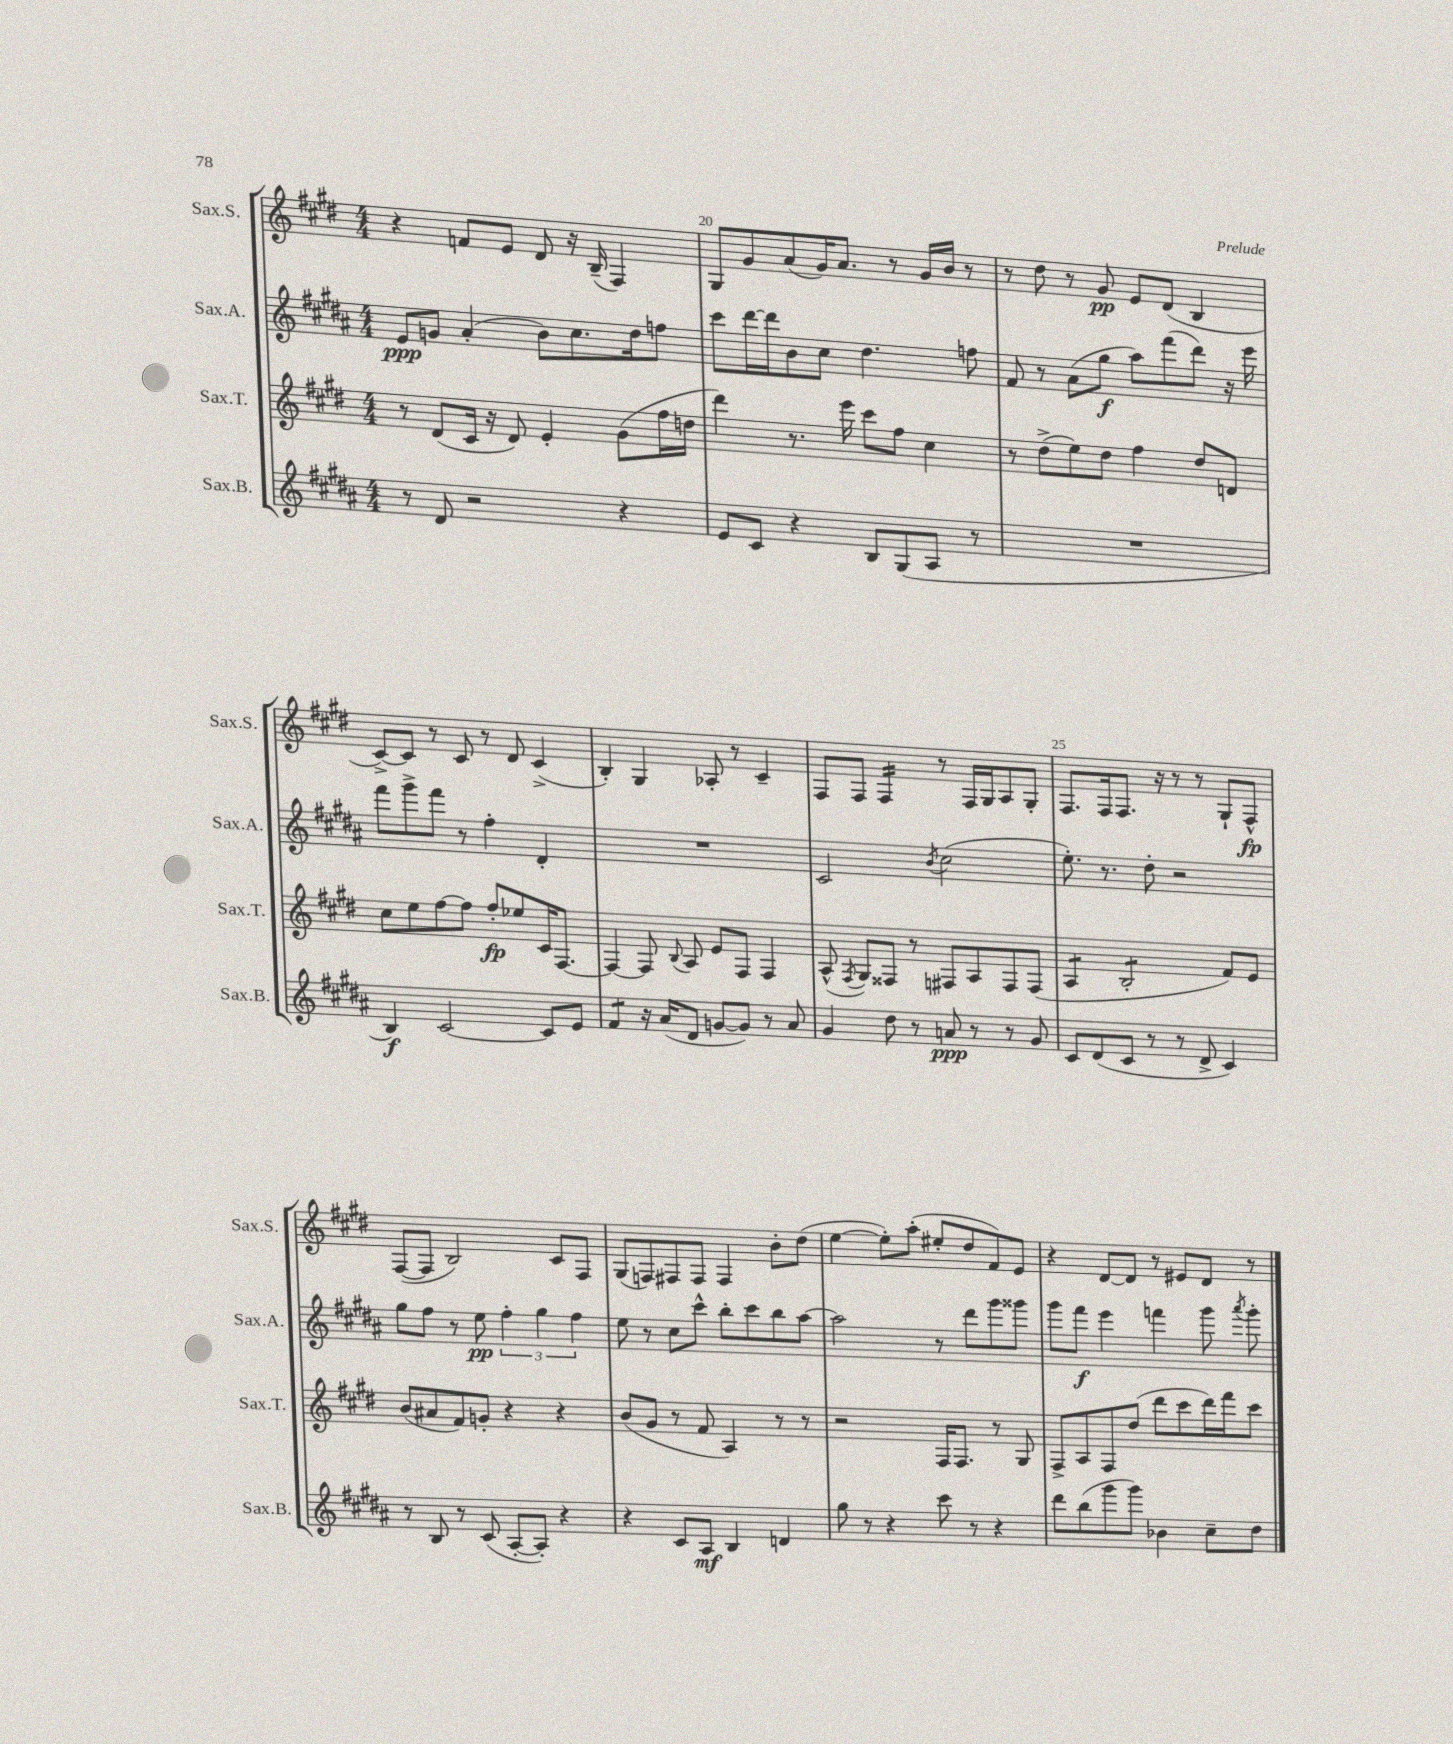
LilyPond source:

<<
\new StaffGroup <<
\new Staff = "s0" \with { instrumentName = "Sax.S." shortInstrumentName = "Sax.S." } {
    \clef treble \key e \major \numericTimeSignature \time 4/4
    \autoBeamOff r4 f'8[ e'8] dis'8 r16 b16--( fis4) |
    gis8[ gis'8 a'8( gis'16) a'8.] r8 gis'16[ b'16] r8 |
    r8 dis''8 r8 gis'8\pp e'8[ dis'8]( b4 |
    cis'8[~->) cis'8] r8 cis'8 r8 dis'8 cis'4->( |
    b4-.) gis4 aes8-. r8 cis'4-- |
    fis8[ fis8] fis4:16 r8 fis16[ gis16 a8 gis8]-. |
    fis8.[ fis16 fis8.] r16 r8 r8 gis8[-! fis8]-^\fp |
    fis8[~( fis8] b2) cis'8[ fis8] |
    gis8[( f8) fis8 fis8] fis4 b'8[-. dis''8]( |
    e''4~ e''8[-.) a''8]-.( eis''8[-. dis''8 fis'8) e'8] |
    r4 dis'8[~ dis'8] r8 eis'8[ dis'8] r8 \bar "|." |
}
\new Staff = "s1" \with { instrumentName = "Sax.A." shortInstrumentName = "Sax.A." } {
    \clef treble \key b \major \numericTimeSignature \time 4/4
    \autoBeamOff e'8[\ppp g'8] ais'4-.( b'8[) cis''8. dis''16 f''8] |
    cis'''8[ dis'''16~ dis'''16 b'8 cis''8] dis''4. f''8 |
    fis'8 r8 ais'8[( gis''8]\f ais''8[) fis'''8( dis'''8]) r16 e'''16 |
    fis'''8[ gis'''8-> fis'''8] r8 fis''4-. dis'4-. |
    R1 |
    cis'2 \acciaccatura { b'8 } cis''2( |
    e''8.-.) r8. dis''8-. r2 |
    gis''8[ fis''8] r8 e''8\pp \tuplet 3/2 { fis''4-. gis''4 fis''4 } |
    e''8 r8 cis''8[ cis'''8]-^ b''8[-. cis'''8 b''8 ais''8]~ |
    ais''2 r8 dis'''8[ gis'''8 gisis'''8] |
    gis'''8[ fis'''8]\f e'''4 f'''4 gis'''8 \acciaccatura { ais'''8 } gis'''8-. \bar "|." |
}
\new Staff = "s2" \with { instrumentName = "Sax.T." shortInstrumentName = "Sax.T." } {
    \clef treble \key e \major \numericTimeSignature \time 4/4
    \autoBeamOff r8 dis'8[( cis'16] r16 dis'8) e'4-. gis'8[( fis''16 d''16] |
    dis'''4) r8. e'''16 cis'''8[ fis''8] cis''4 |
    r8 dis''8[->( e''8) dis''8] fis''4 dis''8[ d'8] |
    cis''8[ e''8 fis''8~ fis''8] fis''8[-.\fp ees''8 cis'16 fis8.]~ |
    fis4~ fis8 \appoggiatura { b8 } a8 e'8[ fis8] fis4 |
    a8-^( \acciaccatura { fis8 } gis8[) fisis8] r8 fis8[ a8 fis8 fis8]( |
    a4:8 b2:8-. fis'8[) e'8] |
    b'8[( ais'8 fis'8) g'8]-. r4 r4 |
    b'8[( gis'8] r8 fis'8 a4) r8 r8 |
    r2 fis16[ fis8.] r8 gis8 |
    fis8[-> a8 fis8 dis''8]( dis'''8[ cis'''8 dis'''16) fis'''16 cis'''8] \bar "|." |
}
\new Staff = "s3" \with { instrumentName = "Sax.B." shortInstrumentName = "Sax.B." } {
    \clef treble \key b \major \numericTimeSignature \time 4/4
    \autoBeamOff r8 dis'8 r2 r4 |
    e'8[ cis'8] r4 b8[ gis8( ais8] r8 |
    R1 |
    b4\f) cis'2~ cis'8[ e'8] |
    fis'4:8 r16 ais'16[( dis'8] g'8[~ g'8]) r8 ais'8 |
    gis'4 dis''8 r8 a'8\ppp r8 r8 gis'8 |
    cis'8[ dis'8( cis'8] r8 r8 dis'8-> cis'4) |
    r8 b8 r8 cis'8( ais8[~-. ais8]-.) r4 |
    r4 cis'8[ ais8]\mf b4 d'4 |
    gis''8 r8 r4 cis'''8 r8 r4 |
    dis'''8[ b''8( gis'''8 gis'''8]) bes'4 cis''8[-- dis''8] \bar "|." |
}
>>
>>
\layout { \context { \Score currentBarNumber = #19 \override BarNumber.break-visibility = ##(#f #t #t) barNumberVisibility = #(every-nth-bar-number-visible 5) } }
